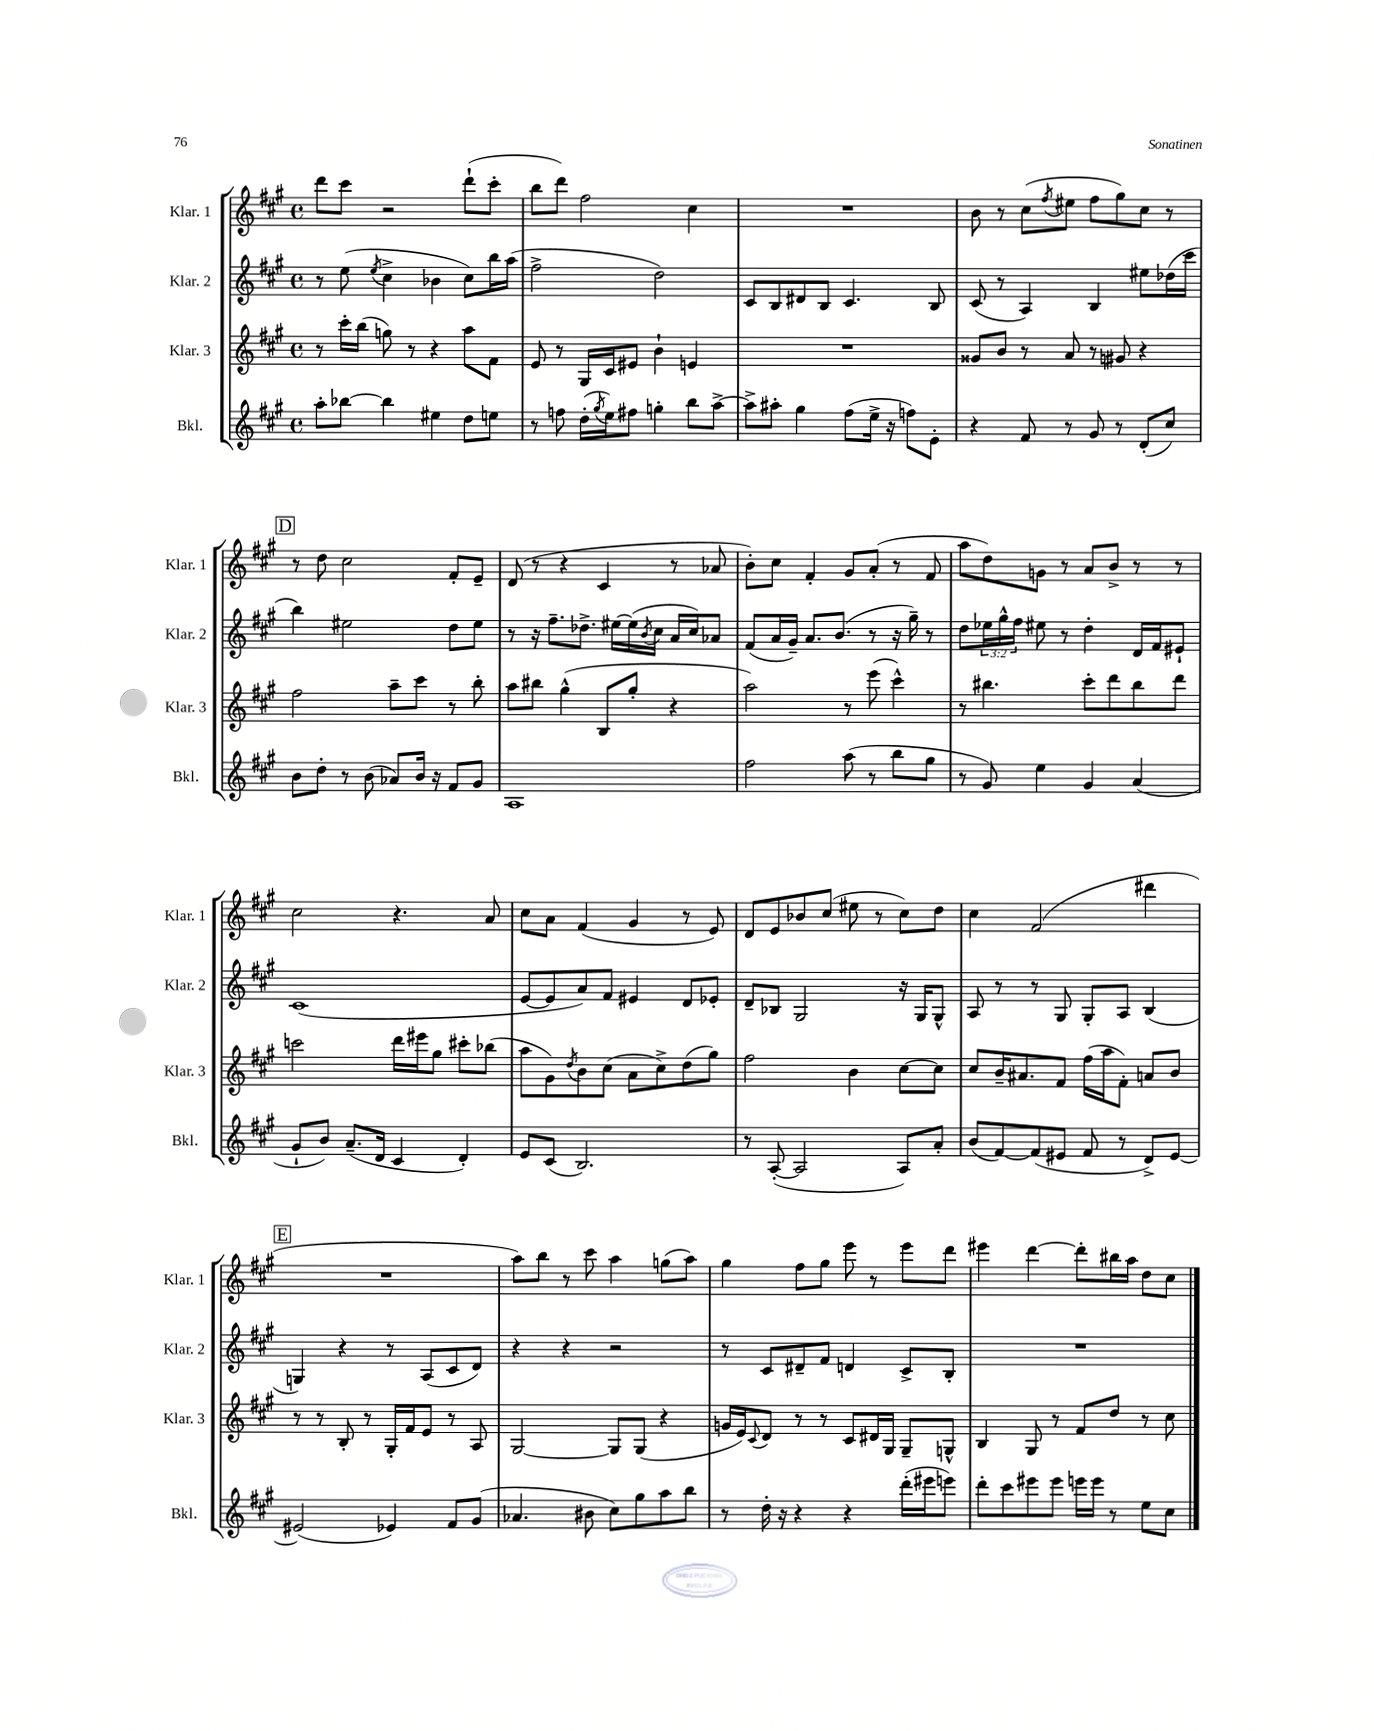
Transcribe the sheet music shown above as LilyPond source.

<<
\new StaffGroup <<
\new Staff = "s0" \with { instrumentName = "Klar. 1" shortInstrumentName = "Klar. 1" } {
    \clef treble \key a \major \defaultTimeSignature \time 4/4
    d'''8 cis'''8 r2 d'''8-!( cis'''8-. |
    b''8 d'''8) fis''2 cis''4 |
    R1 |
    b'8 r8 cis''8( \acciaccatura { fis''8 } eis''8 fis''8 gis''8) cis''8 r8 |
    \mark \markup { \box "D" } r8 d''8 cis''2 fis'8-. e'8-- |
    d'8( r8 r4 cis'4 r8 aes'8 |
    b'8-.) cis''8 fis'4-. gis'8 a'8-.( r8 fis'8 |
    a''8 d''8) g'8 r8 a'8 b'8-> r8 r8 |
    cis''2 r4. a'8 |
    cis''8 a'8 fis'4( gis'4 r8 e'8) |
    d'8 e'8 bes'8 cis''8( eis''8 r8 cis''8) d''8 |
    cis''4 fis'2( dis'''4 |
    \mark \markup { \box "E" } R1 |
    a''8) b''8 r8 cis'''8 a''4 g''8( a''8) |
    gis''4 fis''8 gis''8 e'''8 r8 e'''8 d'''8 |
    eis'''4 d'''4~ d'''8-. bis''16 a''16 d''8 cis''8 \bar "|." |
}
\new Staff = "s1" \with { instrumentName = "Klar. 2" shortInstrumentName = "Klar. 2" } {
    \clef treble \key a \major \defaultTimeSignature \time 4/4 \override Staff.TupletNumber.text = #tuplet-number::calc-fraction-text
    r8 e''8( \acciaccatura { e''8 } cis''4-> bes'4 cis''8) b''16 a''16( |
    fis''2-> d''2) |
    cis'8 b8 dis'8 b8 cis'4. b8 |
    cis'8( r8 a4) b4 eis''8 des''16( cis'''16 |
    \mark \markup { \box "D" } b''4) eis''2 d''8 eis''8 |
    r8 r16 fis''8.-- des''8.-> eis''16~ eis''16( \acciaccatura { b'8 } cis''16 a'16 cis''16) aes'8 |
    fis'8( a'16 gis'16--) a'8. b'8.( r8 r16 gis''16--) r8 |
    d''8 \tuplet 3/2 { ees''16 gis''16-^ fis''16 } eis''8 r8 d''4-. d'16 fis'16 eis'8-! |
    cis'1( |
    e'8~ e'8 a'8) fis'8 eis'4 d'8 ees'8-. |
    d'8-- bes8 gis2 r16 gis16 gis8-^ |
    a8 r8 r8 gis8 gis8-. a8 b4( |
    \mark \markup { \box "E" } g4) r4 r8 a8( cis'8 d'8) |
    r4 r4 r2 |
    r8 cis'8 dis'8-- fis'8 d'4 cis'8-> b8-. |
    R1 \bar "|." |
}
\new Staff = "s2" \with { instrumentName = "Klar. 3" shortInstrumentName = "Klar. 3" } {
    \clef treble \key a \major \defaultTimeSignature \time 4/4
    r8 cis'''16-. b''16( g''8) r8 r4 a''8 fis'8 |
    e'8 r8 gis16 cis'16 eis'8 b'4-! e'4 |
    R1 |
    gisis'8 b'8 r8 a'8 r8 gis'8 r4 |
    \mark \markup { \box "D" } fis''2 a''8-- cis'''8 r8 b''8-. |
    a''8 bis''8 gis''4-^( b8 gis''8-. r4 |
    a''2) r8 e'''8( cis'''4-^) |
    r8 bis''4. cis'''8-. d'''8 bis''8 d'''8 |
    c'''2 d'''16 eis'''16 gis''8 cis'''8-. bes''8( |
    a''8 gis'8) \acciaccatura { d''8 } b'8 cis''8( a'8 cis''8->) d''8( gis''8) |
    fis''2 b'4 cis''8~ cis''8 |
    cis''8 b'16-- ais'8. fis'8 fis''16( a''16 fis'8-.) a'8 b'8 |
    \mark \markup { \box "E" } r8 r8 b8-. r8 gis16-. fis'16 e'8 r8 a8 |
    gis2~ gis8 gis8( r4 |
    g'16 e'16) \appoggiatura { cis'8 } d'8 r8 r8 cis'8 dis'16 gis16 gis8-- g8-^ |
    b4 gis8 r8 fis'8 d''8 r8 cis''8 \bar "|." |
}
\new Staff = "s3" \with { instrumentName = "Bkl." shortInstrumentName = "Bkl." } {
    \clef treble \key a \major \defaultTimeSignature \time 4/4
    a''8-. bes''8~ bes''4 eis''4 d''8 e''8 |
    r8 f''8 d''16-.( \acciaccatura { gis''8 } e''16) fis''8 g''4-. b''8 a''8~-> |
    a''8-> ais''8-. gis''4 fis''8( e''16-> r16 f''8) e'8-. |
    r4 fis'8 r8 gis'8 r8 d'8-.( cis''8) |
    \mark \markup { \box "D" } b'8 d''8-. r8 b'8( aes'8) b'16 r16 fis'8 gis'8 |
    a1 |
    fis''2 a''8( r8 b''8 gis''8 |
    r8 gis'8) e''4 gis'4 a'4( |
    gis'8-! b'8) a'8.--( d'16 cis'4 d'4-.) |
    e'8 cis'8( b2.) |
    r8 a8~-.( a2 a8) a'8-. |
    b'8( fis'8~) fis'8( eis'8 fis'8 r8 d'8->) eis'8~ |
    \mark \markup { \box "E" } eis'2( ees'4) fis'8 gis'8( |
    aes'4. bis'8 cis''8) gis''8 a''8 b''8 |
    r8 d''16-. r16 r4 r4 d'''16-.( eis'''16 e'''8) |
    d'''8-. cis'''8 eis'''8 eis'''8 e'''16 e'''16 r8 e''8 cis''8 \bar "|." |
}
>>
>>
\layout { \context { \Score \remove "Bar_number_engraver" } }
